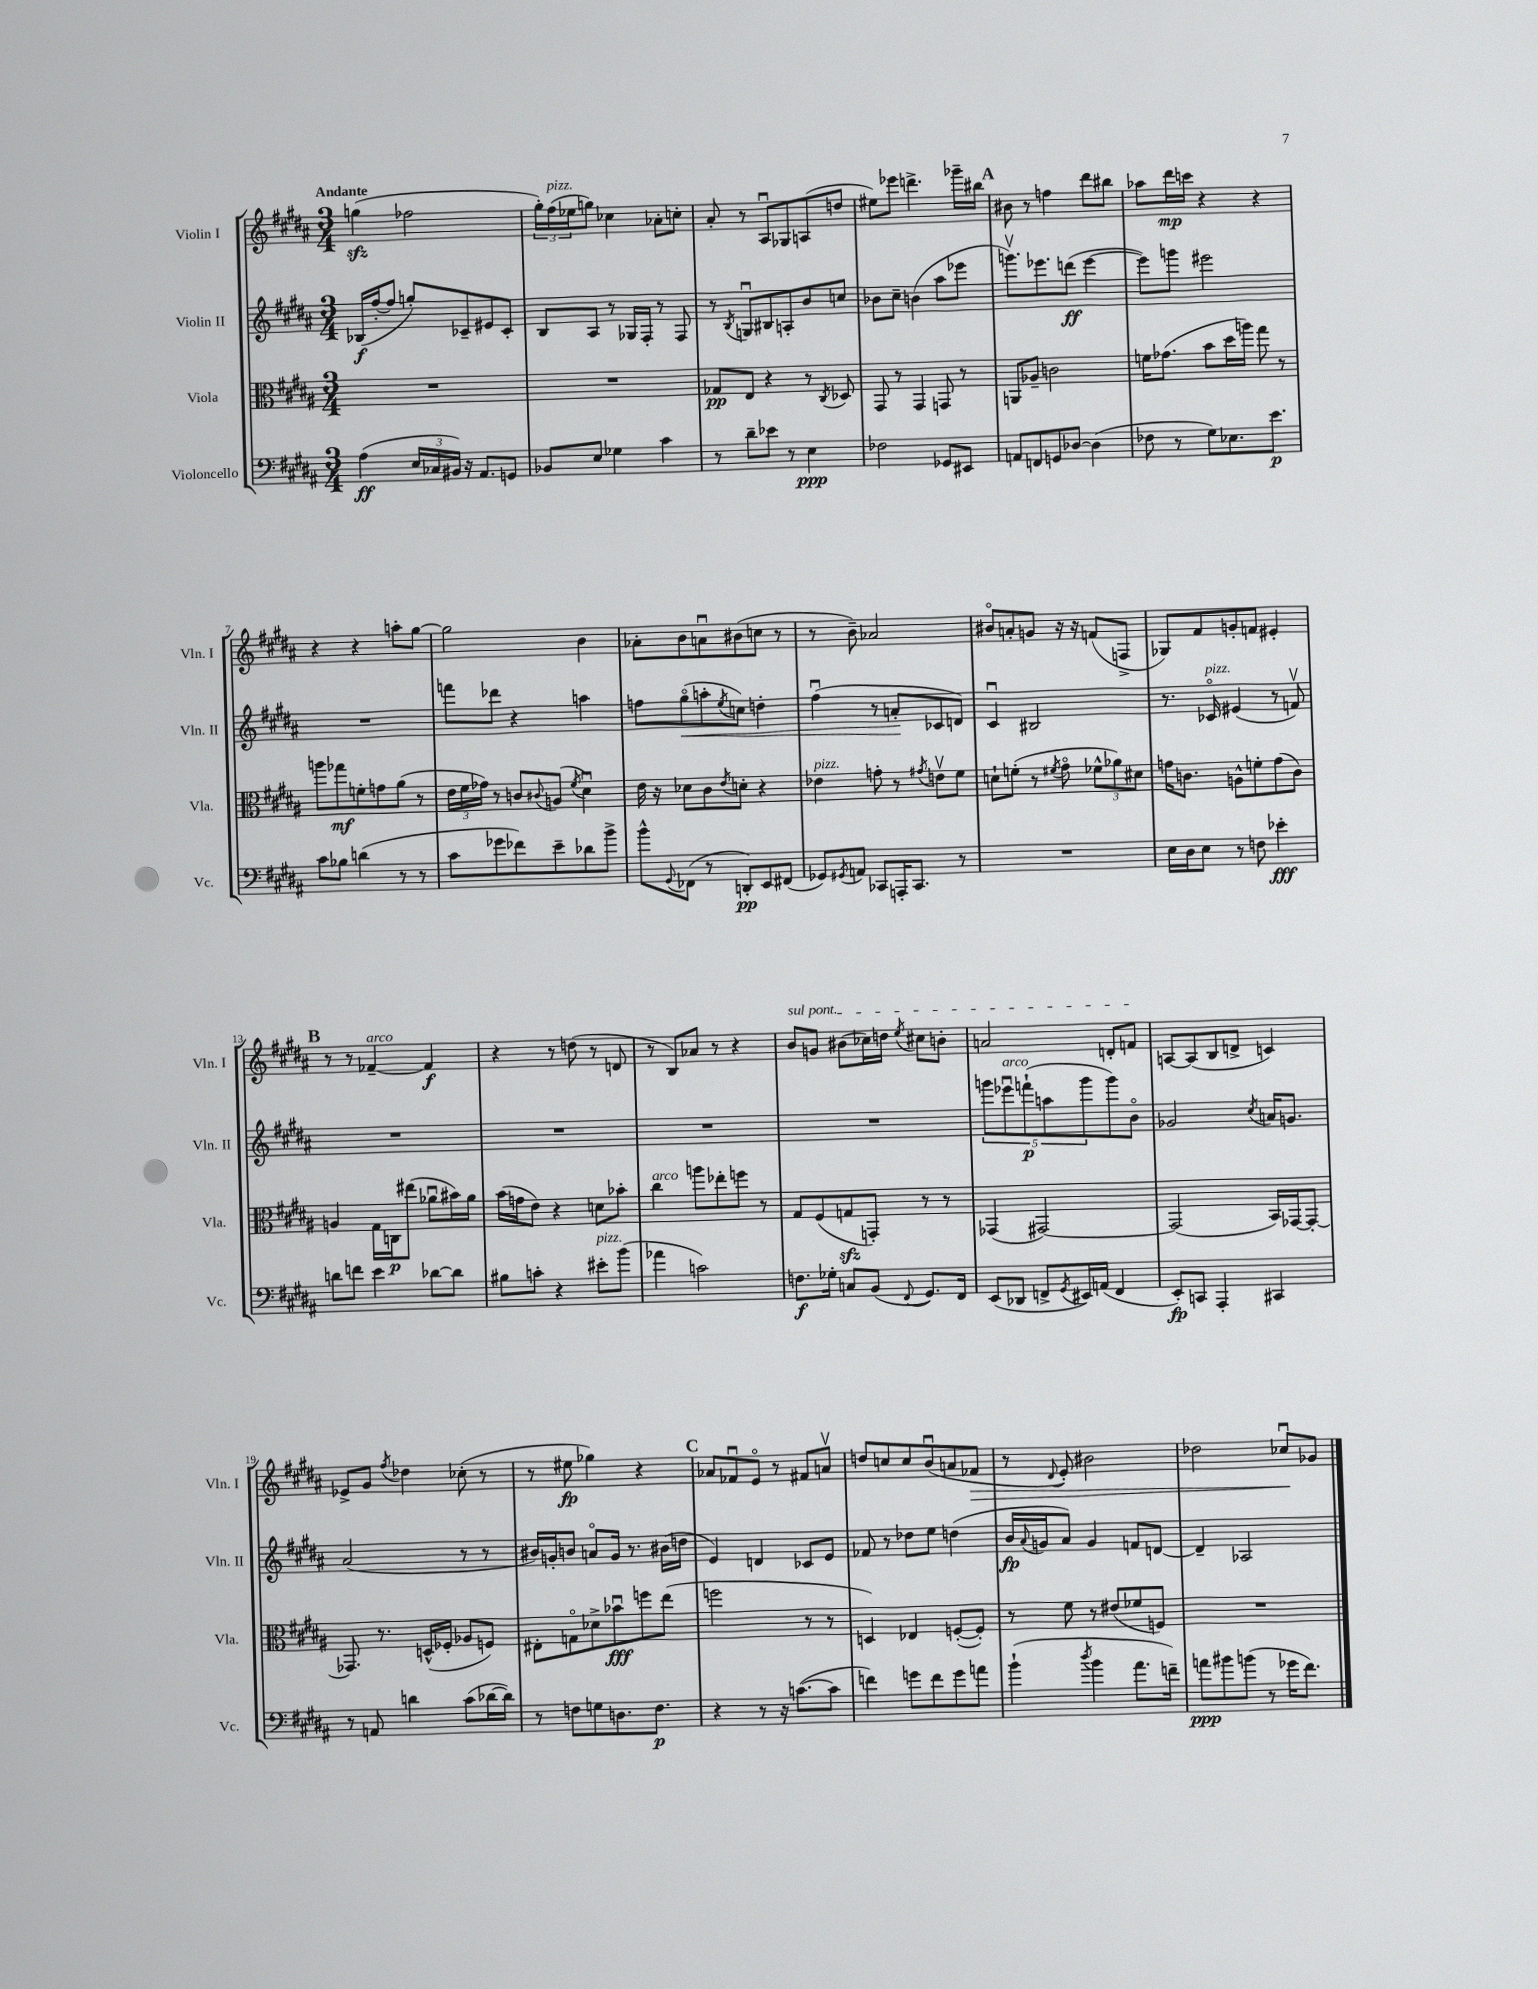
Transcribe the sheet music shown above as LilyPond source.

<<
\new StaffGroup <<
\new Staff = "s0" \with { instrumentName = "Violin I" shortInstrumentName = "Vln. I" } {
    \clef treble \key b \major \numericTimeSignature \time 3/4 \tempo "Andante"
    g''4\sfz( fes''2 |
    \tuplet 3/2 { gis''16-.) fis''16^\markup { \italic "pizz." }( ees''16 } g''8) ces''4 aes'8-. c''8-. |
    ais'8-. r8 ais8\downbow ges8 a8( d''8 |
    eis''8) ees'''8 d'''4.-> ges'''16-- bis''16 |
    \mark \markup { \bold "A" } bis'8 r8 f''4 dis'''8 bis''8 |
    aes''8 dis'''16\mp c'''16 r4 r4 |
    r4 r4 a''8-. gis''8~ |
    gis''2 b'4 |
    aes'8-. b'8 a'8\downbow bis'8( c''8 r8 |
    r8 b'8--) aes'2 |
    bis'8\flageolet a'8-. g'8 r16 r16 f'8( f8-> |
    ges8) fis'8 g'8-. f'8 eis'4-. |
    \mark \markup { \bold "B" } r8 r8 fes'4~--^\markup { \italic "arco" } fes'4\f |
    r4 r8 d''8( r8 d'8 |
    r8 b8) aes'8 r8 r4 |
    \once \override TextSpanner.bound-details.left.text = \markup { \italic "sul pont." } b'8\startTextSpan g'8 bis'8( ces''16) d''16 \acciaccatura { e''8 } cis''8 b'8-. |
    a'2 d'8-. f'8\stopTextSpan |
    a8~ a8( b8 d'8-> c'4) |
    ees'8-> gis'8 \acciaccatura { fis''8 } des''4 ces''8-.( r8 |
    r8 eis''8\fp ges''4) r4 |
    \mark \markup { \bold "C" } aes'8 fes'8\downbow e'8\flageolet r8 fis'8 a'8\upbow |
    d''8 c''8 c''8 b'8\downbow( a'8 fes'8\> |
    r8 \appoggiatura { dis'8 } e'8-.) bis'2 |
    des''2 ces''8\downbow\! ges'8 \bar "|." |
}
\new Staff = "s1" \with { instrumentName = "Violin II" shortInstrumentName = "Vln. II" } {
    \clef treble \key b \major \numericTimeSignature \time 3/4
    bes16\f( fis''16~-. fis''8 g''8-.) ces'8-- eis'8 ces'8-. |
    b8 ais8 r8 ges16 fis16-. r8 fis8 |
    r8 \acciaccatura { b8 } g8\downbow bis8 a8-. b'8 c''8 |
    bes'8 cis''8-- b'4( ais''8 ees'''8 |
    \mark \markup { \bold "A" } g'''8.\upbow) ees'''8. d'''8\ff( ees'''4~ |
    ees'''8) g'''8 eis'''2 |
    R2. |
    f'''8 des'''8 r4 a''4 |
    f''8 gis''8\flageolet\<( a''8-. \acciaccatura { e''8 } c''8) d''4-. |
    fis''4\downbow( r8 a'8-.\! ces'8 d'8) |
    cis'4\downbow bis2 |
    r8. ces'16\flageolet^\markup { \italic "pizz." } eis'4( r8 f'8\upbow) |
    \mark \markup { \bold "B" } R2. |
    R2. |
    R2. |
    R2. |
    \tuplet 5/4 { g'''8 ees'''8\downbow^\markup { \italic "arco" } f'''8-!\p( a''8 g'''8 } g'''8) b'8\flageolet |
    ges'2 \acciaccatura { cis''8 } a'16 g'8. |
    ais'2( r8 r8 |
    bis'16) g'16-. b'8 a'8\flageolet g'16 r8. bis'16( d''16 |
    \mark \markup { \bold "C" } e'4) d'4 ces'8 e'8 |
    fes'8 r8 des''8 e''8 d''4( |
    b'16\fp \appoggiatura { ais'8 } g'16 ais'8) g'4 f'8 d'8~ |
    d'4-- aes2 \bar "|." |
}
\new Staff = "s2" \with { instrumentName = "Viola" shortInstrumentName = "Vla." } {
    \clef alto \key b \major \numericTimeSignature \time 3/4
    R2. |
    R2. |
    ges8\pp e8 r4 r8 \acciaccatura { cis8 } des8 |
    gis,8 r8 gis,4 g,8 r8 |
    \mark \markup { \bold "A" } a,8 aes8-- c'2 |
    f'16 ges'8.( b'8 dis''16 a''16) gis''8 r8 |
    a''8 ges''8\mf f'8-. g'8 ais'8( r8 |
    \tuplet 3/2 { e'16 fis'16 ges'16) } r8 c'8 \appoggiatura { cis'8 } a8( \acciaccatura { fis'8 } dis'4\downbow) |
    e'16 r16 des'8 cis'8 \acciaccatura { e'8 } d'8-. r4 |
    ees'4^\markup { \italic "pizz." } g'8-. r8 \acciaccatura { gis'8 } e'8\upbow fis'8 |
    d'8-! f'8-.( r8 \acciaccatura { fis'8 } gis'8\flageolet \tuplet 3/2 { fes'8-^ aes'8) dis'8 } |
    g'16 c'8. a8-^ f'8-. g'8( c'8) |
    \mark \markup { \bold "B" } a4 gis16 c16\p eis''8( aes'8\downbow bis'16) aes'16 |
    b'16( g'16 e'8) r4 d'8 bes'8-. |
    cis''4^\markup { \italic "arco" } a''8 ees''8-. f''8 r8 |
    gis8 fis8( g8\sfz g,8-.) r8 r8 |
    ges,4( gis,2~) |
    gis,2( b,16) ges,16~ ges,8~-. |
    ges,8. r8. d16-^( fes16-. aes8 f8) |
    eis8-. g8\flageolet des'8-> bes'8\downbow\fff f''8 e''8( |
    \mark \markup { \bold "C" } f''2 r8 r8 |
    d4) ees4 f8~-.( f8-.) |
    r8 fis'8 r8 eis'8( fes'8 f8) |
    R2. \bar "|." |
}
\new Staff = "s3" \with { instrumentName = "Violoncello" shortInstrumentName = "Vc." } {
    \clef bass \key b \major \numericTimeSignature \time 3/4
    ais4\ff( \tuplet 3/2 { e16 ces16 bis,16) } r16 ais,8. g,8 |
    bes,8 e8 ges4 cis'4 |
    r8 dis'8-- ees'8 r8 e4\ppp |
    fes2 ges,8 eis,8 |
    \mark \markup { \bold "A" } a,8 f,8 g,8 des8~ des4( |
    fes8 r8 gis8) ees8. e'8.\p |
    cis'8 bes8 d'4( r8 r8 |
    cis'8 ges'8 fes'8) e'8-- des'8 b'8-> |
    b'8-^ \appoggiatura { gis,8 } fes,8( r8 d,8-.\pp) e,8 fis,8( |
    ges,8) \acciaccatura { gis,8 } a,8 ces,8 a,,16-. ces,8. r8 |
    R2. |
    e16 dis16 e8 r8 f8 ees'4-.\fff |
    \mark \markup { \bold "B" } d'8 f'8 e'4 des'8~ des'8 |
    bis8 c'8-. r4 eis'8-.^\markup { \italic "pizz." } b'8( |
    aes'4 c'2) |
    f8.\f ges16-. c8 b,8( \appoggiatura { fis,8 } gis,8.) fis,16 |
    e,8( des,8 f,8-> \acciaccatura { gis,8 } eis,16) a,16( f,4 |
    e,8-.\fp) c,8 ais,,4-. cis,4 |
    r8 a,8 d'4 cis'8( des'16~ des'16) |
    r8 f8 g8 d8. f8.\p |
    \mark \markup { \bold "C" } r4 r8 r16 c'8.~( c'8 |
    f'4) g'8 f'8 g'8 a'8 |
    b'4-!( \acciaccatura { dis''8 } b'4 ais'8. f'16--) |
    a'8\ppp bis'8 b'8( r8 ges'16 fis'8.) \bar "|." |
}
>>
>>
